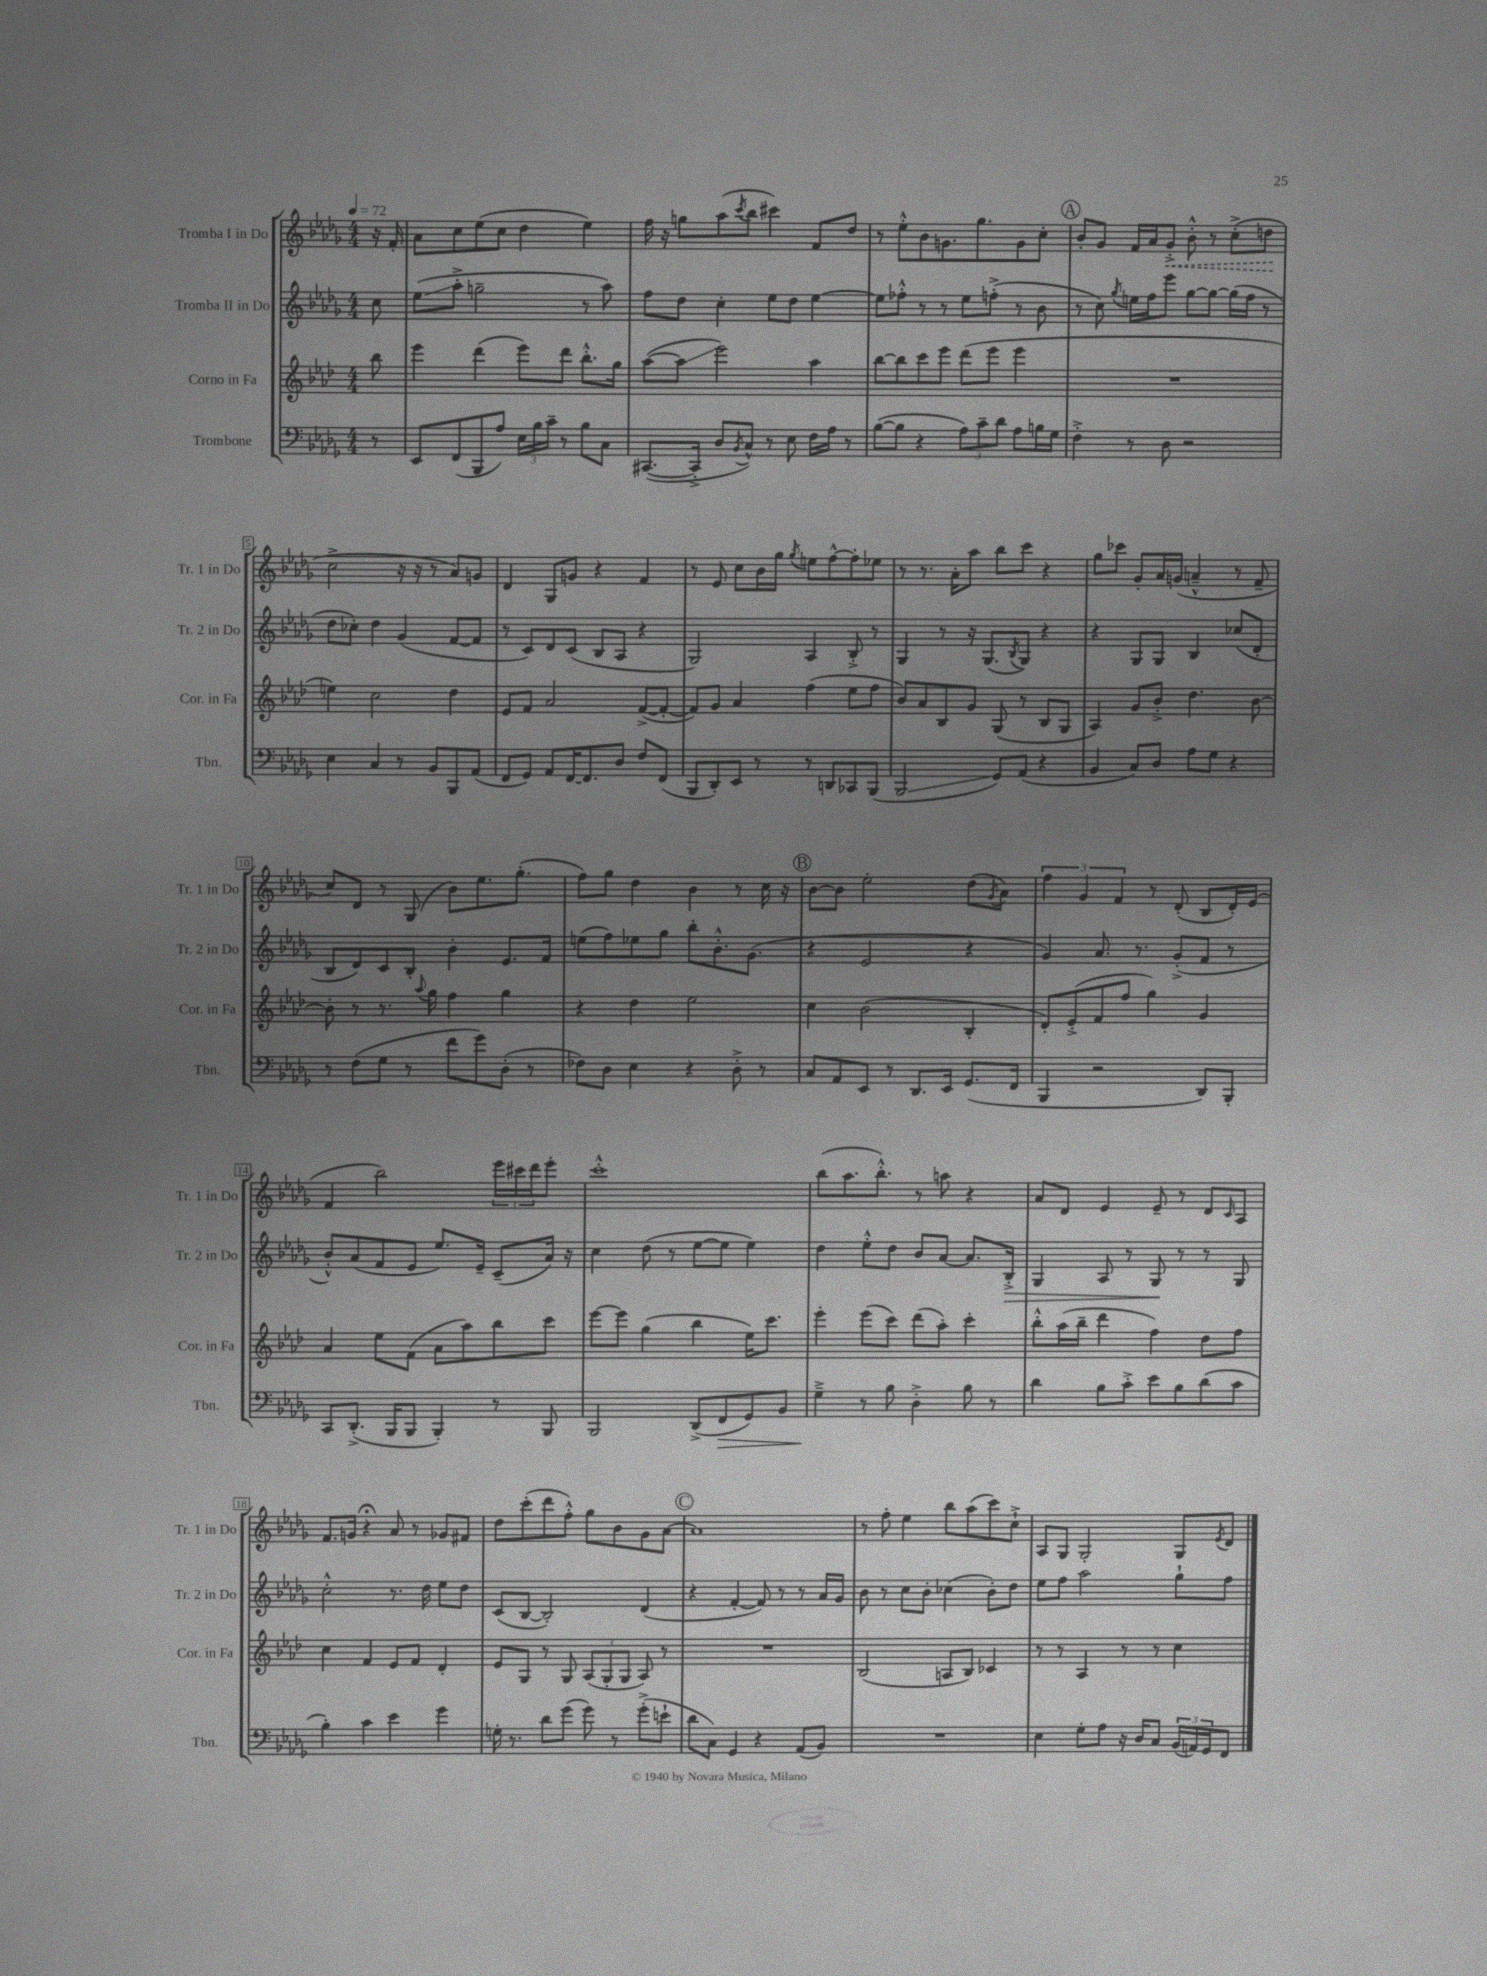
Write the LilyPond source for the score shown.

<<
\new StaffGroup <<
\new Staff = "s0" \with { instrumentName = "Tromba I in Do" shortInstrumentName = "Tr. 1 in Do" } {
    \clef treble \key des \major \numericTimeSignature \time 4/4 \partial 8 \tempo 4 = 72
    r16 f'16-. |
    aes'8 c''8 ees''8( c''8 des''4 ees''4) |
    f''16 r16 g''8 aes''8( \acciaccatura { c'''8 } bes''8 cis'''4) f'8 des''8 |
    r8 ees''8-.-^ bes'8 g'8. ges''8. g'8 c''8-. |
    \mark \markup { \circle "A" } bes'8-. ges'8 f'16 aes'16 \once \override Hairpin.style = #'dashed-line ges'8-.->\< bes'8-.-^ r8 c''8-.->( d''8\! |
    c''2-> r16 r16 r8 aes'8) g'8 |
    des'4 ges8 g'8 r4 f'4 |
    r8 ees'8 c''8 bes'16 ges''16 \acciaccatura { ges''8 } e''8 f''8~-^ f''8-. ees''8 |
    r8 r8. aes'16-. aes''8 bes''8 c'''8 r4 |
    ges''8 ces'''8 ges'8-. aes'16 g'16( a'4---^ r8 f'8-- |
    c''8) des'8 r8 ges8( bes'8) ees''8. ges''8.-.( |
    f''8) ges''8 des''4 bes'4 r8 c''16 r16 |
    \mark \markup { \circle "B" } bes'8~ bes'8 ees''2-. des''8( \acciaccatura { ges'8 } aes'8) |
    \tuplet 3/2 { f''4 ges'4 f'4 } r8 des'8-.( bes8 des'16-.) ees'16( |
    f'4 bes''2) \tuplet 3/2 { ees'''16 cis'''16 des'''16 } ees'''8-. |
    c'''1-.-^ |
    bes''8( aes''8. bes''8.-.-^) r8 a''8 r4 |
    aes'8 des'8 ees'4 ees'8-- r8 des'8 \grace { c'16 } aes8 |
    f'8. g'16 r4\fermata aes'8 r8 ges'8 fis'8 |
    des''8 c'''8-.( des'''8 f''8-.-^) ges''8 bes'8 ges'8 aes'8~ |
    \mark \markup { \circle "C" } aes'1 |
    r8 f''8-. ees''4 bes''8 aes''8( c'''8) c''8-!-> |
    aes8 ges8 ges2-. ges8 \acciaccatura { ees'8 } des'8 \bar "|." |
}
\new Staff = "s1" \with { instrumentName = "Tromba II in Do" shortInstrumentName = "Tr. 2 in Do" } {
    \clef treble \key des \major \numericTimeSignature \time 4/4 \partial 8
    c''8 |
    ees''8\glissando( aes''8-.-> g''2-- r8 aes''8) |
    f''8 des''8 c''4-. ees''8 des''8 ees''4~ |
    ees''8 fes''8-.-^ r8 r8 ees''8 f''8-.->( r8 bes'8 |
    \mark \markup { \circle "A" } r8 c''8) \acciaccatura { ges''8 } e''16 f''16 ees'''8 ges''8~ ges''8~ ges''16( f''16 r8 |
    des''8 ces''8-.) des''4 ges'4( f'8~ f'8 |
    r8 c'8) des'8 c'8( bes8 aes8 r4 |
    ges2) aes4 bes8-.-> r8 |
    ges4 r8 r16 ges8.( \acciaccatura { bes8 } ges8) r4 |
    r4 ges8 ges8 bes4 ces''8( des'8-. |
    bes8 des'8) c'8 bes8-. bes'4-. ees'8. f'16 |
    e''8( f''8) ees''8 ges''8 bes''8-. bes'8.-.-^ ges'8.( |
    \mark \markup { \circle "B" } r4 ees'2 r4 |
    ges'4) aes'8. r8. ges'8-.->( f'8 r8 |
    bes'8-.-^) aes'8( f'8 ees'8 ees''8.) ees'16-- c'8--( aes'16) r16 |
    c''4 des''8( r8 ees''8~ ees''8 ees''4) |
    des''4 ees''8-.-^ des''8 bes'8 aes'8~ aes'8. bes16-.->\> |
    ges4 aes8 r8 ges8\! r8 r8 ges8 |
    c''2-.-^ r8. des''16 ees''8 des''8 |
    c'8( bes8~ bes2-.) des'4( |
    \mark \markup { \circle "C" } r4 f'4~-. f'8) r8 r8 aes'16 ges'16 |
    bes'8 r8 c''8 bes'8-. ces''4( bes'8-.) des''8 |
    ees''8 f''8 aes''2 ges''8-! f''8 \bar "|." |
}
\new Staff = "s2" \with { instrumentName = "Corno in Fa" shortInstrumentName = "Cor. in Fa" } {
    \clef treble \key aes \major \numericTimeSignature \time 4/4 \partial 8
    bes''8 |
    ees'''4 des'''4( ees'''8) des'''8 bes''8.-.-^ g''16 |
    aes''8~( aes''8\glissando ees'''2) aes''4 |
    bes''8~ bes''8 c'''8 ees'''8 des'''8( ees'''8 ees'''4 |
    \mark \markup { \circle "A" } R1 |
    e''4) c''2 des''4 |
    ees'8 f'8 aes'2 f'8~->( f'8~-. |
    f'8) g'8 aes'4 f''4( ees''8 f''8 |
    bes'8) aes'8 bes8 g'8 g8( r8 bes8 g8 |
    aes4) g'8 bes'8-.-> des''4. bes'8~ |
    bes'8-. r8 r8. \appoggiatura { aes''8 } g''16 f''4 g''4 |
    r4 des''4 ees''2 |
    \mark \markup { \circle "B" } c''4 bes'2( bes4-. |
    des'8-.) ees'8-.->( f'8 f''8 g''4) g'4 |
    aes'4 ees''8 f'8( aes'8 aes''8) bes''8 c'''8 |
    ees'''8~ ees'''8 g''4( bes''4 ees''16) c'''8. |
    ees'''4-. ees'''8( c'''8) des'''8( aes''8-.) c'''4-. |
    bes''8-.-^ aes''16( bes''16-- des'''4 f''4) des''8 f''8 |
    c''4 f'4 ees'8 f'8 des'4-. |
    ees'8 g8 r8 g8 \tuplet 3/2 { aes8( g8-. g8 } aes8) r8 |
    \mark \markup { \circle "C" } R1 |
    bes2( a8 bes8) ces'4 |
    r8 r8 aes4 r8 r8 c''4 \bar "|." |
}
\new Staff = "s3" \with { instrumentName = "Trombone" shortInstrumentName = "Tbn." } {
    \clef bass \key des \major \numericTimeSignature \time 4/4 \partial 8
    r8 |
    ees,8 f,8( bes,,8 aes8) \tuplet 3/2 { ees16 bes16 c'16-- } r8 bes8 c8 |
    cis,8.~( cis,16-.-> des8 \acciaccatura { bes,8 } c8-^) r8 ees8 f16 aes16 r8 |
    bes8~( bes8 r4 \tuplet 3/2 { aes8) c'8-- des'8 } aes8 b16 ges16 |
    \mark \markup { \circle "A" } f4-.-> r8 des8 r2 |
    ees4 c4 r8 bes,8 bes,,8 aes,8( |
    f,8 ges,8) aes,8 f,16~ f,8. des8 f8 f,8( |
    bes,,8 des,8-.) ees,8 r8 r8 d,8 ces,8 bes,,8( |
    bes,,2\glissando ges,8) aes,8( r4 |
    bes,4 c8) des8 aes8 ges8 r4 |
    r8 f8( ges8 r8 f'8 ges'8) des8-.( r8 |
    fes8) des8 ees4 r4 des8-.-> r8 |
    \mark \markup { \circle "B" } c8 aes,8 ees,8 r8 des,8. ees,16 ges,8.( f,16 |
    bes,,4 r2 des,8) bes,,8-. |
    c,8 des,8.-.->( bes,,16 bes,,8 bes,,4-.) r8 bes,,8 |
    bes,,2 des,8->( f,8\> ges,8) bes,8 |
    ges4--->\! r8 bes8 des4-.-> bes8 r8 |
    des'4 bes8 c'8-.-> ees'8 bes8 des'8( c'8 |
    bes4-.) c'4 ees'4 ges'4 |
    g16-. r8. des'8 ges'8( ges'8) r8 ges'8-.->( e'8-! |
    \mark \markup { \circle "C" } des'8 c8) ges,4 r4 aes,8( bes,8) |
    R1 |
    ees4 ges8-. aes8 r16 des16 c8 \tuplet 3/2 { bes,16( a,16) ges,16 } f,8 \bar "|." |
}
>>
>>
\layout { \context { \Score \override BarNumber.stencil = #(make-stencil-boxer 0.1 0.3 ly:text-interface::print) } }
